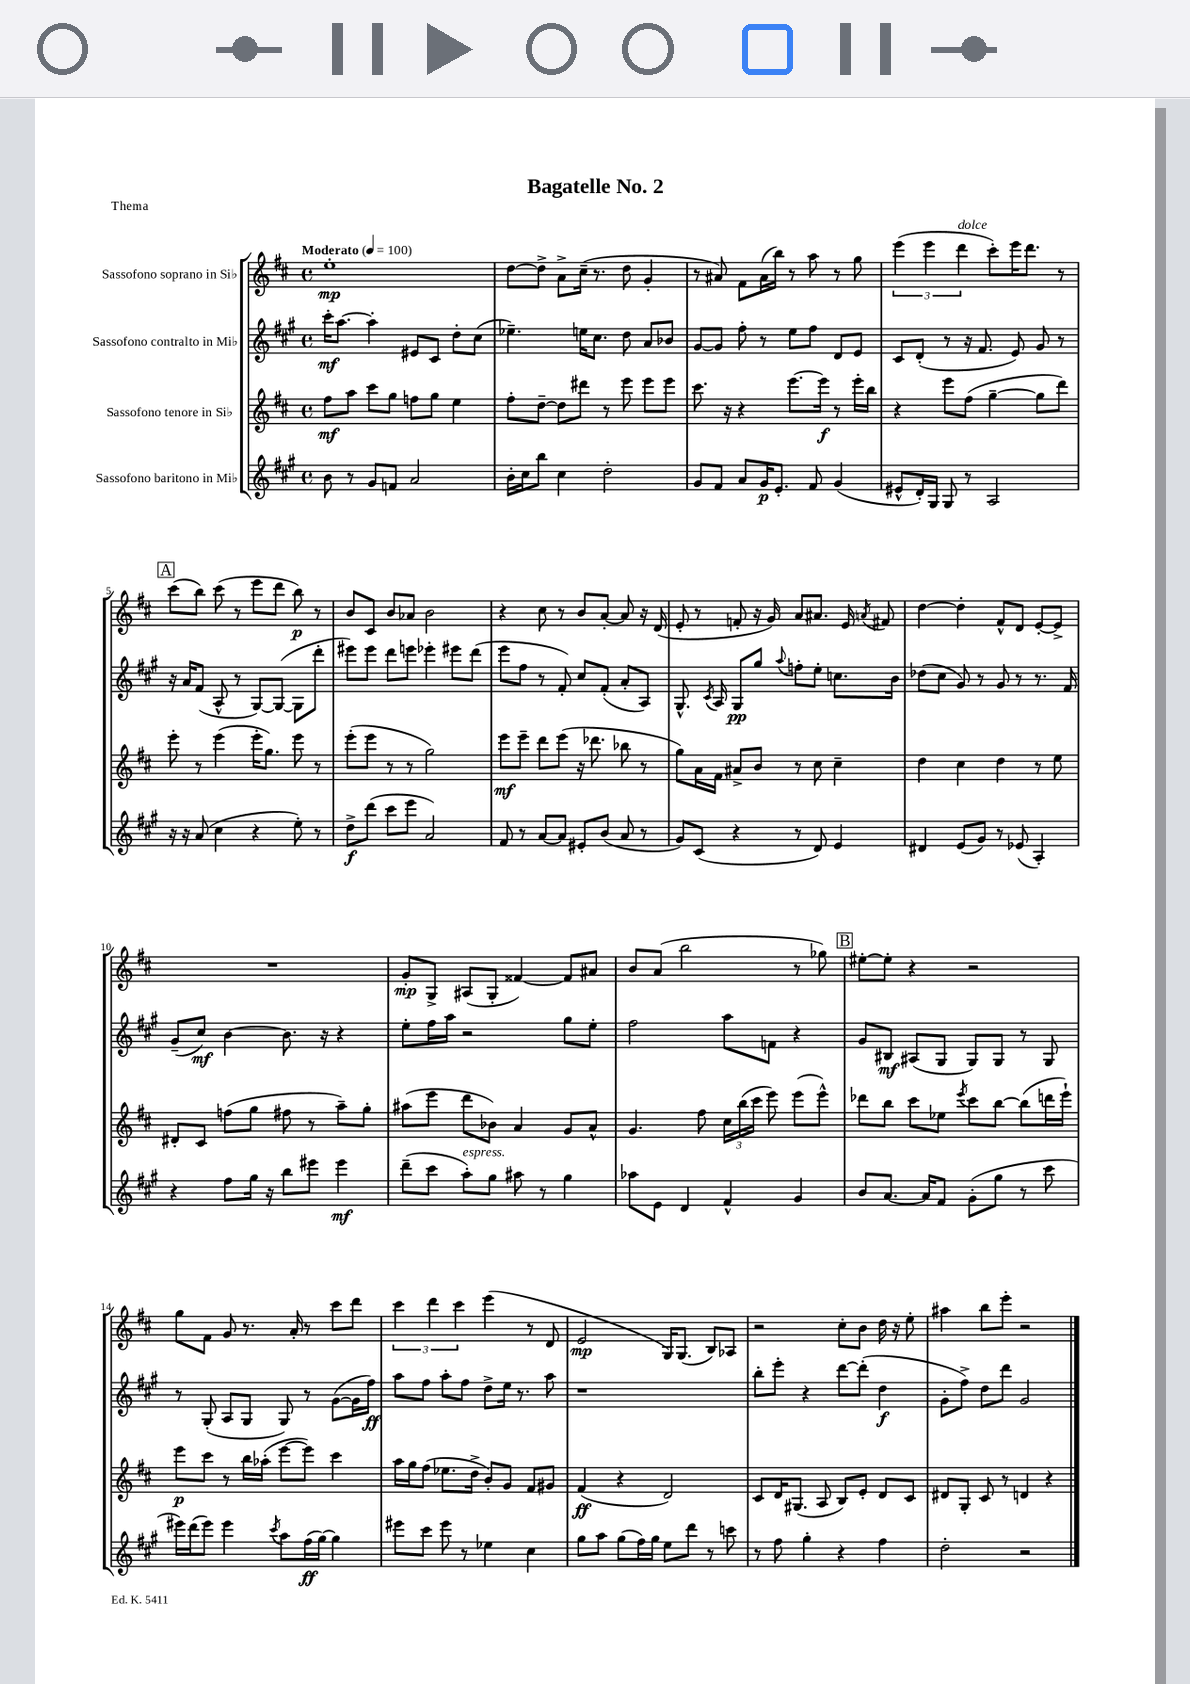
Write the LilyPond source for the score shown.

\header { title = "Bagatelle No. 2" piece = "Thema" }
<<
\new StaffGroup <<
\new Staff = "s0" \with { instrumentName = "Sassofono soprano in Sib" } {
    \clef treble \key d \major \defaultTimeSignature \time 4/4 \tempo "Moderato" 4 = 100
    \autoBeamOff e''1-.\mp |
    d''8[~ d''8]-> a'8[-> cis''16]--( r8. d''8 g'4-. |
    r8 ais'8) fis'8[ ais'16( b''16]) r8 a''8 r8 g''8 |
    \tuplet 3/2 { e'''4( e'''4 d'''4^\markup { \italic "dolce" } } cis'''8[-.) e'''16 d'''8.] r8 |
    \mark \markup { \box "A" } cis'''8[( b''8]) cis'''8( r8 e'''8[ d'''8] b''8\p) r8 |
    b'8[ cis'8] b'8[ aes'8] b'2 |
    r4 cis''8 r8 b'8[ a'8]~-. a'8 r16 d'16( |
    e'8-. r8 f'8-. r16 g'16) a'8[ ais'8.] e'16 \acciaccatura { a'8 } fis'8 |
    d''4~ d''4-. fis'8[-^ d'8] e'8[~-. e'8]-> |
    R1 |
    g'8[-.\mp g8]-> ais8[( g8]-. fisis'4~) fisis'8[ ais'8] |
    b'8[ a'8]( b''2 r8 ges''8) |
    \mark \markup { \box "B" } eis''8[~-. eis''8]-. r4 r2 |
    g''8[ fis'8] g'8 r8. a'16-. r8 cis'''8[ d'''8] |
    \tuplet 3/2 { cis'''4 d'''4 cis'''4 } e'''4( r8 d'8 |
    e'2\mp g16[) g8.]( b8[) aes8] |
    r2 cis''8[-. b'8] d''16 r16 e''8-. |
    ais''4 b''8[ e'''8]-. r2 \bar "|." |
}
\new Staff = "s1" \with { instrumentName = "Sassofono contralto in Mib" } {
    \clef treble \key a \major \defaultTimeSignature \time 4/4
    \autoBeamOff cis'''16[-.\mf a''8.]~ a''4-. eis'8[ cis'8] d''8[-. cis''8]( |
    ees''4.--) e''16[ cis''8.] d''8 a'8[ bes'8] |
    gis'8[~ gis'8] fis''8-. r8 e''8[ fis''8] d'8[ e'8] |
    cis'8[ d'8]-.( r8 r16 fis'8. e'8) gis'8 r8 |
    \mark \markup { \box "A" } r16 a'16[ fis'8]( a8-^ r8 gis8[~) gis8]~( gis8[ d'''8]-. |
    eis'''8[) eis'''8] d'''8[ e'''8] ees'''4-. eis'''8[ d'''8]( |
    e'''8[ fis''8] r8 fis'8-.) cis''8[ fis'8]-.( a'8[-. a8]) |
    gis8.-^ \acciaccatura { cis'8 } a16 gis8[\pp gis''8] \appoggiatura { a''8 } f''8[-. e''8]-. c''8.[ b'16] |
    des''8[( cis''8] gis'8) r8 gis'8 r8 r8. fis'16 |
    gis'8[--( cis''8]\mf) b'4~ b'8. r16 r4 |
    e''8[-. fis''16 a''16] r2 gis''8[ e''8]-. |
    fis''2 a''8[ f'8] r4 |
    \mark \markup { \box "B" } gis'8[ bis8]\mf ais8[( gis8] gis8[) gis8] r8 gis8 |
    r8 gis8-.( a8[ gis8] gis8) r8 gis'8[~( gis'16 fis''16]\ff) |
    a''8[ fis''8] a''8[-. fis''8] d''8[-> e''16] r8. a''8 |
    r1 |
    b''8[-. e'''8]-. r4 d'''8[~ d'''8]-.( d''4\f |
    gis'8[-. fis''8]->) d''8[ d'''8] gis'2 \bar "|." |
}
\new Staff = "s2" \with { instrumentName = "Sassofono tenore in Sib" } {
    \clef treble \key d \major \defaultTimeSignature \time 4/4
    \autoBeamOff fis''8[\mf a''8] cis'''8[ g''8] f''8[ g''8] e''4 |
    fis''8[-. d''8]~-- d''8[ dis'''8] r8 e'''8 e'''8[ e'''8] |
    cis'''8. r16 r4 e'''8.[~ e'''16]\f r8 e'''16[-. b''16] |
    r4 e'''8[ fis''8]( g''4~-- g''8[ d'''8]) |
    \mark \markup { \box "A" } e'''8-. r8 e'''4( e'''16[-. g''8.]) e'''8 r8 |
    e'''8[-.( e'''8] r8 r8 g''2) |
    e'''8[\mf e'''8]-- d'''8[ e'''8]( r16 des'''8. bes''8 r8 |
    g''8[) a'16 fis'16] ais'8[-> b'8] r8 cis''8 cis''4-- |
    d''4 cis''4 d''4 r8 e''8 |
    dis'8[-. cis'8] f''8[( g''8] fis''8 r8 a''8[--) g''8]-. |
    ais''8[( e'''8] d'''8[ bes'8]) a'4 g'8[ a'8]-^ |
    g'4. fis''8 \tuplet 3/2 { cis''16[ b''16( cis'''16] } e'''8) e'''8[( e'''8]-^) |
    \mark \markup { \box "B" } des'''8[ b''8] cis'''8[ ees''8] \acciaccatura { e'''8 } cis'''8[ b''8]~ b''8[( d'''16 e'''16]-!) |
    e'''8[\p cis'''8] r8 b''16[ aes''16]-.( e'''8[~ e'''8]) cis'''4 |
    a''16[ g''16 fis''8]( ees''8.[ d''16]-> b'8[-.) g'8] fis'8[ gis'8] |
    fis'4\ff( r4 d'2) |
    cis'8[ d'16 gis8.]( a8 b8[) e'8]-. d'8[ cis'8] |
    dis'8[ g8]-. cis'8 r8 d'4 r4 \bar "|." |
}
\new Staff = "s3" \with { instrumentName = "Sassofono baritono in Mib" } {
    \clef treble \key a \major \defaultTimeSignature \time 4/4
    \autoBeamOff b'8 r8 gis'8[ f'8] a'2 |
    b'16[-. cis''16 b''8] cis''4 d''2-. |
    gis'8[ fis'8] a'8[ gis'16\p e'8.]-. fis'8 gis'4( |
    eis'8[-^ d'16-.) gis16] gis8 r8 a2 |
    \mark \markup { \box "A" } r16 r16 a'8( cis''4 r4 e''8-.) r8 |
    d''8[->\f d'''8]( cis'''8[ e'''8] a'2) |
    fis'8 r8 a'8[~ a'8] eis'8[-. b'8]( a'8 r8 |
    gis'8[) cis'8]( r4 r8 d'8) e'4 |
    dis'4 e'8[( gis'8]) r8 ees'8( a4-.) |
    r4 fis''8[ gis''16] r16 b''8[ eis'''8] eis'''4\mf |
    d'''8[--( cis'''8] a''8[-.^\markup { \italic "espress." }) gis''8] ais''8 r8 gis''4 |
    aes''8[ e'8] d'4 fis'4-^ gis'4 |
    \mark \markup { \box "B" } b'8[ a'8.]~ a'16[ fis'8] gis'8[-.( gis''8] r8 cis'''8 |
    eis'''16[) d'''16( eis'''8]) eis'''4 \acciaccatura { cis'''8 } a''8[ fis''16\ff( gis''16]~) gis''4 |
    eis'''8[ cis'''8] eis'''8 r8 ees''4 cis''4 |
    gis''8[ a''8] gis''8[( fis''16) gis''16] e''8[ d'''8] r8 c'''8 |
    r8 fis''8 gis''4-. r4 fis''4 |
    d''2-. r2 \bar "|." |
}
>>
>>
